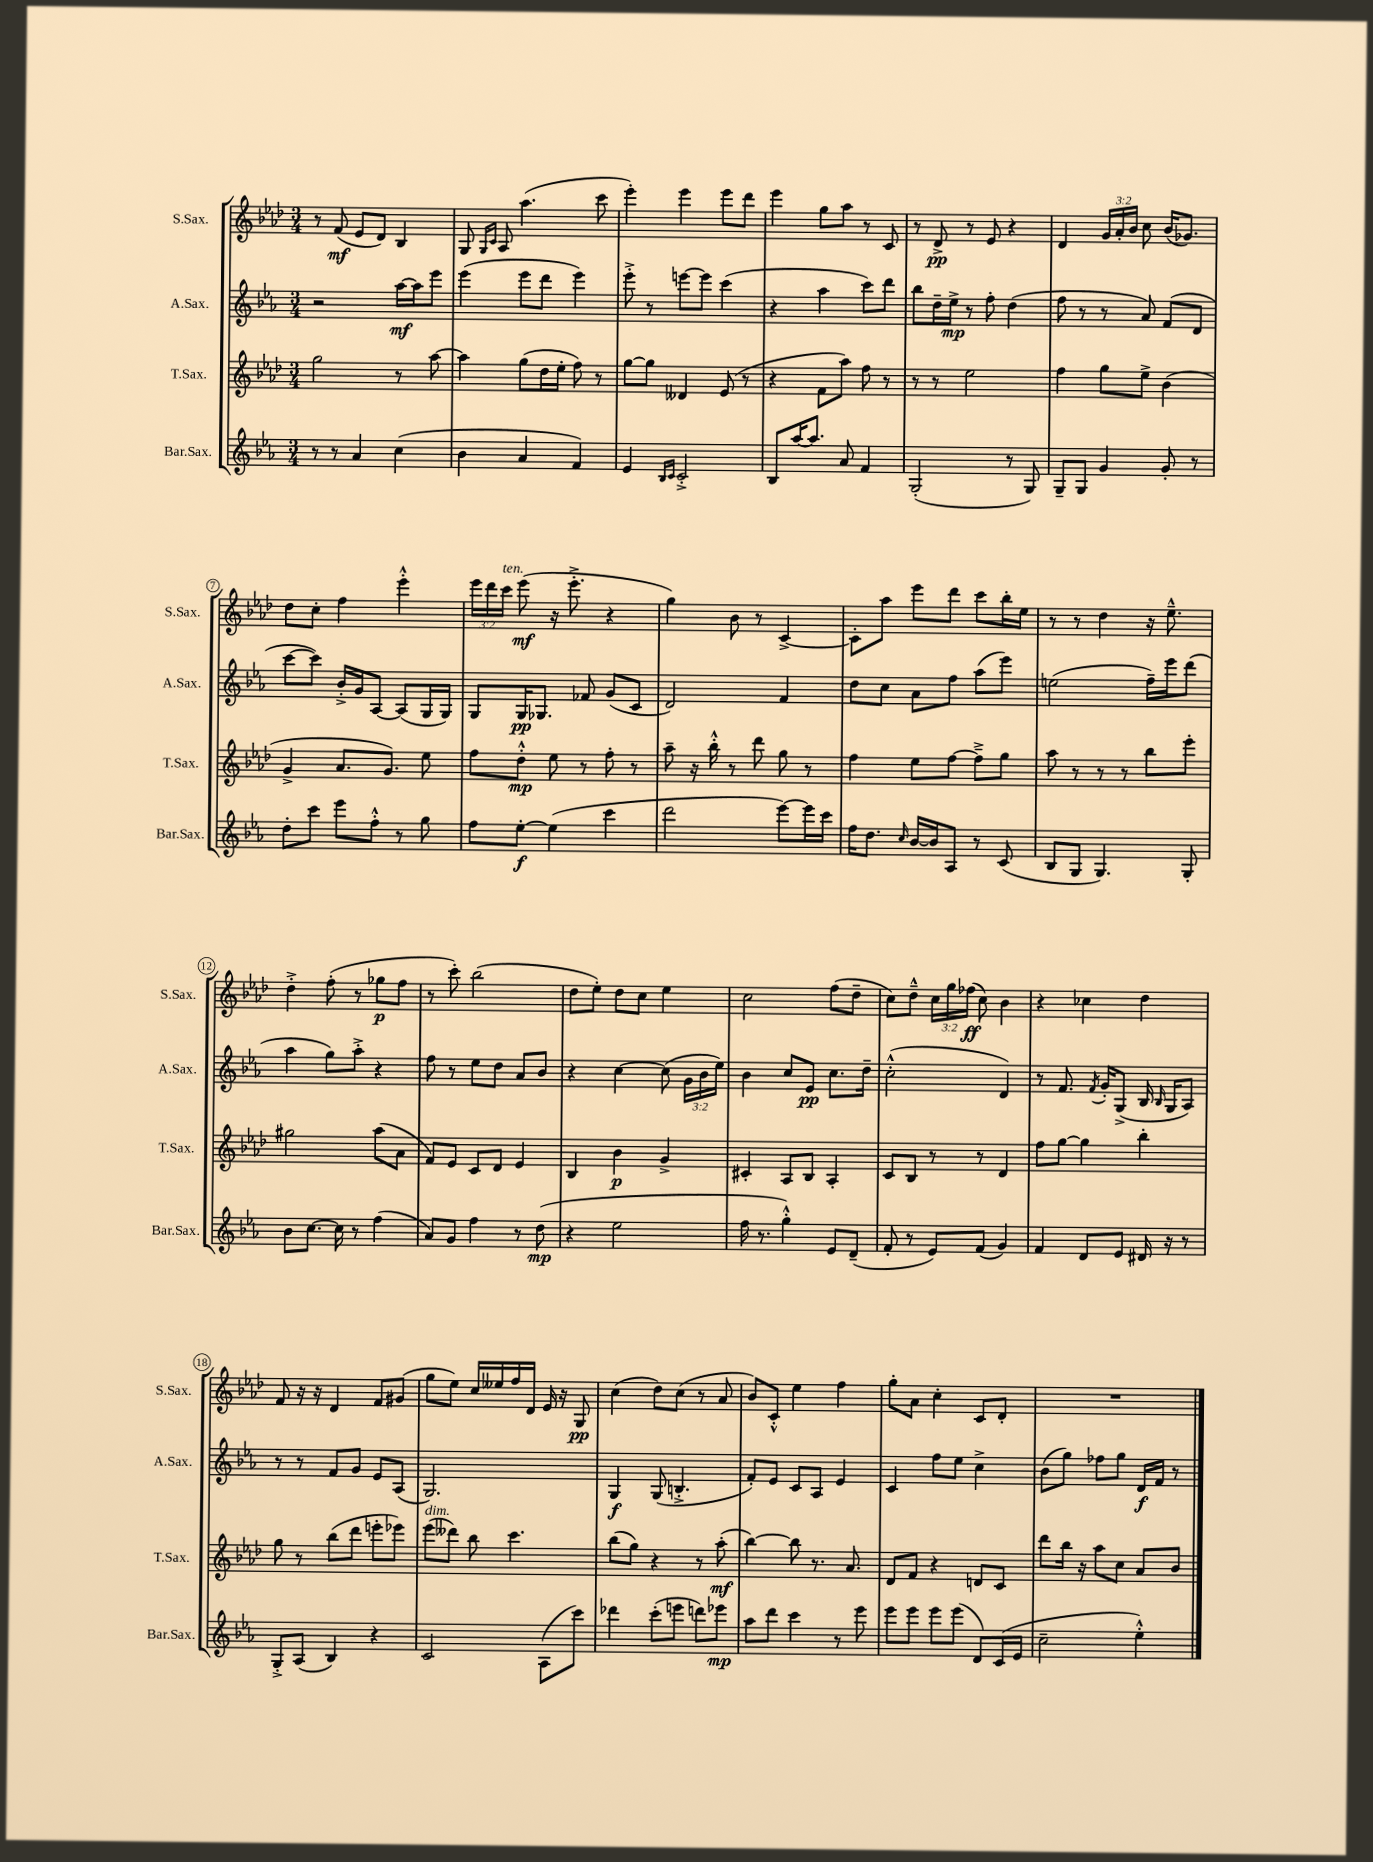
<<
\new StaffGroup <<
\new Staff = "s0" \with { instrumentName = "S.Sax." shortInstrumentName = "S.Sax." } {
    \clef treble \key aes \major \numericTimeSignature \time 3/4 \override Staff.TupletNumber.text = #tuplet-number::calc-fraction-text
    \autoBeamOff r8 f'8\mf( ees'8[ des'8]) bes4 |
    g8 \grace { g16[ c'16] } aes8 aes''4.( c'''8 |
    ees'''4-.) ees'''4 ees'''8[ des'''8] |
    ees'''4 g''8[ aes''8] r8 c'8 |
    r8 des'8->\pp r8 ees'8 r4 |
    des'4 \tuplet 3/2 { g'16[ aes'16-. bes'16] } c''8 bes'16[( ges'8.]) |
    des''8[ c''8]-. f''4 ees'''4-.-^ |
    \tuplet 3/2 { ees'''16[ des'''16 c'''16]^\markup { \italic "ten." } } ees'''8\mf( r16 ees'''8.-.-> r4 |
    g''4) bes'8 r8 c'4~-> |
    c'8[-. aes''8] ees'''8[ des'''8] c'''8[ bes''16-. ees''16] |
    r8 r8 des''4 r16 ees''8.---^ |
    des''4-.-> f''8-.( r8 ges''8[\p f''8] |
    r8 c'''8-.) bes''2( |
    des''8[ ees''8]-.) des''8[ c''8] ees''4 |
    c''2 f''8[( des''8]-- |
    c''8[) des''8]---^ \tuplet 3/2 { c''16[ g''16 fes''16]\ff( } c''8) bes'4 |
    r4 ces''4 des''4 |
    f'8 r16 r16 des'4 f'8[ gis'8]( |
    g''8[ ees''8]) c''16[ eeses''16 f''16 des'16] ees'16 r16 g8\pp |
    c''4( des''8[) c''8]( r8 aes'8 |
    bes'8[) c'8]-.-^ ees''4 f''4 |
    g''8[-. aes'8] c''4-. c'8[ des'8]-. |
    R2. \bar "|." |
}
\new Staff = "s1" \with { instrumentName = "A.Sax." shortInstrumentName = "A.Sax." } {
    \clef treble \key ees \major \numericTimeSignature \time 3/4 \override Staff.TupletNumber.text = #tuplet-number::calc-fraction-text
    \autoBeamOff r2 aes''16[~\mf aes''16 ees'''8] |
    ees'''4( ees'''8[ d'''8] ees'''4) |
    ees'''8-.-> r8 e'''8[~ e'''8] c'''4( |
    r4 aes''4 c'''8[) d'''8] |
    bes''8[ d''16-- ees''16]->\mp r8 f''8-. d''4( |
    f''8 r8 r8 aes'8) f'8[( d'8] |
    c'''8[~ c'''8]) bes'16[-.-> g'16 aes8]~ aes8[( g16 g16]) |
    g8[ g16\pp ges8.] fes'8 g'8[( c'8] |
    d'2) f'4 |
    d''8[ c''8] aes'8[ f''8] aes''8[( ees'''8]) |
    e''2( f''16[--) ees'''16 d'''8]( |
    aes''4 g''8[) aes''8]-.-> r4 |
    f''8 r8 ees''8[ d''8] aes'8[ bes'8] |
    r4 c''4~ c''8( \tuplet 3/2 { g'16[ bes'16 ees''16]) } |
    bes'4 c''8[ ees'8]\pp c''8.[ d''16]-- |
    c''2-.-^( d'4) |
    r8 f'8. \acciaccatura { f'8 } g'16[-. g8]->( bes16 \grace { bes16 } g16[ aes8]) |
    r8 r8 f'8[ g'8] ees'8[ aes8]( |
    g2.) |
    g4\f g8( b4.-.-> |
    f'8[-.) ees'8] c'8[ aes8] ees'4 |
    c'4 f''8[ ees''8] c''4-> |
    bes'8[( g''8]) fes''8[ g''8] d'16[\f f'16] r8 \bar "|." |
}
\new Staff = "s2" \with { instrumentName = "T.Sax." shortInstrumentName = "T.Sax." } {
    \clef treble \key aes \major \numericTimeSignature \time 3/4
    \autoBeamOff g''2 r8 aes''8~ |
    aes''4 g''8[( des''16 ees''16]-. f''8) r8 |
    g''8[~ g''8] deses'4 ees'8( r8 |
    r4 f'8[ aes''8]) f''8 r8 |
    r8 r8 ees''2 |
    f''4 g''8[ ees''8]-> bes'4( |
    g'4-> aes'8.[ g'8.]) ees''8 |
    f''8[ des''8]-.-^\mp ees''8 r8 f''8-. r8 |
    aes''8-- r16 bes''16-.-^ r8 des'''8 g''8 r8 |
    f''4 ees''8[ f''8]~ f''8[---> g''8] |
    aes''8 r8 r8 r8 bes''8[ ees'''8]-. |
    gis''2 aes''8[( aes'8] |
    f'8[) ees'8] c'8[ des'8] ees'4 |
    bes4 bes'4\p g'4-> |
    cis'4-. aes8[ bes8] aes4-. |
    c'8[ bes8] r8 r8 des'4 |
    f''8[ g''8]~ g''4 bes''4-. |
    g''8 r8 bes''8[( des'''8] e'''8[-. ees'''8]) |
    ees'''8[^\markup { \italic "dim." }( deses'''8]) bes''8 c'''4. |
    bes''8[( g''8]) r4 r8 aes''8-.\mf( |
    bes''4~) bes''8 r8. aes'8. |
    des'8[ f'8] r4 d'8[ c'8] |
    des'''8[ bes''16] r16 aes''8[ c''8] aes'8[ bes'8] \bar "|." |
}
\new Staff = "s3" \with { instrumentName = "Bar.Sax." shortInstrumentName = "Bar.Sax." } {
    \clef treble \key ees \major \numericTimeSignature \time 3/4
    \autoBeamOff r8 r8 aes'4 c''4( |
    bes'4 aes'4 f'4) |
    ees'4 \grace { bes16[ c'16] } c'2-.-> |
    bes8[ aes''16~ aes''8.] aes'8 f'4 |
    g2-.( r8 g8) |
    g8[-- g8] g'4 g'8-. r8 |
    d''8[-. c'''8] ees'''8[ f''8]-.-^ r8 g''8 |
    f''8[ ees''8]~-.\f ees''4( c'''4 |
    d'''2 ees'''8[~) ees'''16 c'''16] |
    f''16[ d''8.] \grace { c''16 } bes'16[~ bes'16 aes8] r8 c'8( |
    bes8[ g8] g4.) g8-. |
    bes'8[ c''8.]~ c''16 r8 f''4( |
    aes'8[) g'8] f''4 r8 d''8\mp( |
    r4 ees''2 |
    f''16 r8. g''4-.-^) ees'8[ d'8]--( |
    f'8-. r8 ees'8[) f'8]( g'4) |
    f'4 d'8[ ees'8] dis'16 r16 r8 |
    g8[-.-> aes8]( bes4) r4 |
    c'2 aes8[( c'''8]) |
    des'''4 c'''8[-.( e'''8] d'''8[) ees'''8]\mp |
    aes''8[ d'''8] c'''4 r8 ees'''8 |
    ees'''8[ ees'''8] ees'''8[ ees'''8]( d'8[) c'16( ees'16] |
    c''2-- ees''4-.-^) \bar "|." |
}
>>
>>
\layout { \context { \Score \override BarNumber.stencil = #(make-stencil-circler 0.1 0.3 ly:text-interface::print) } }
